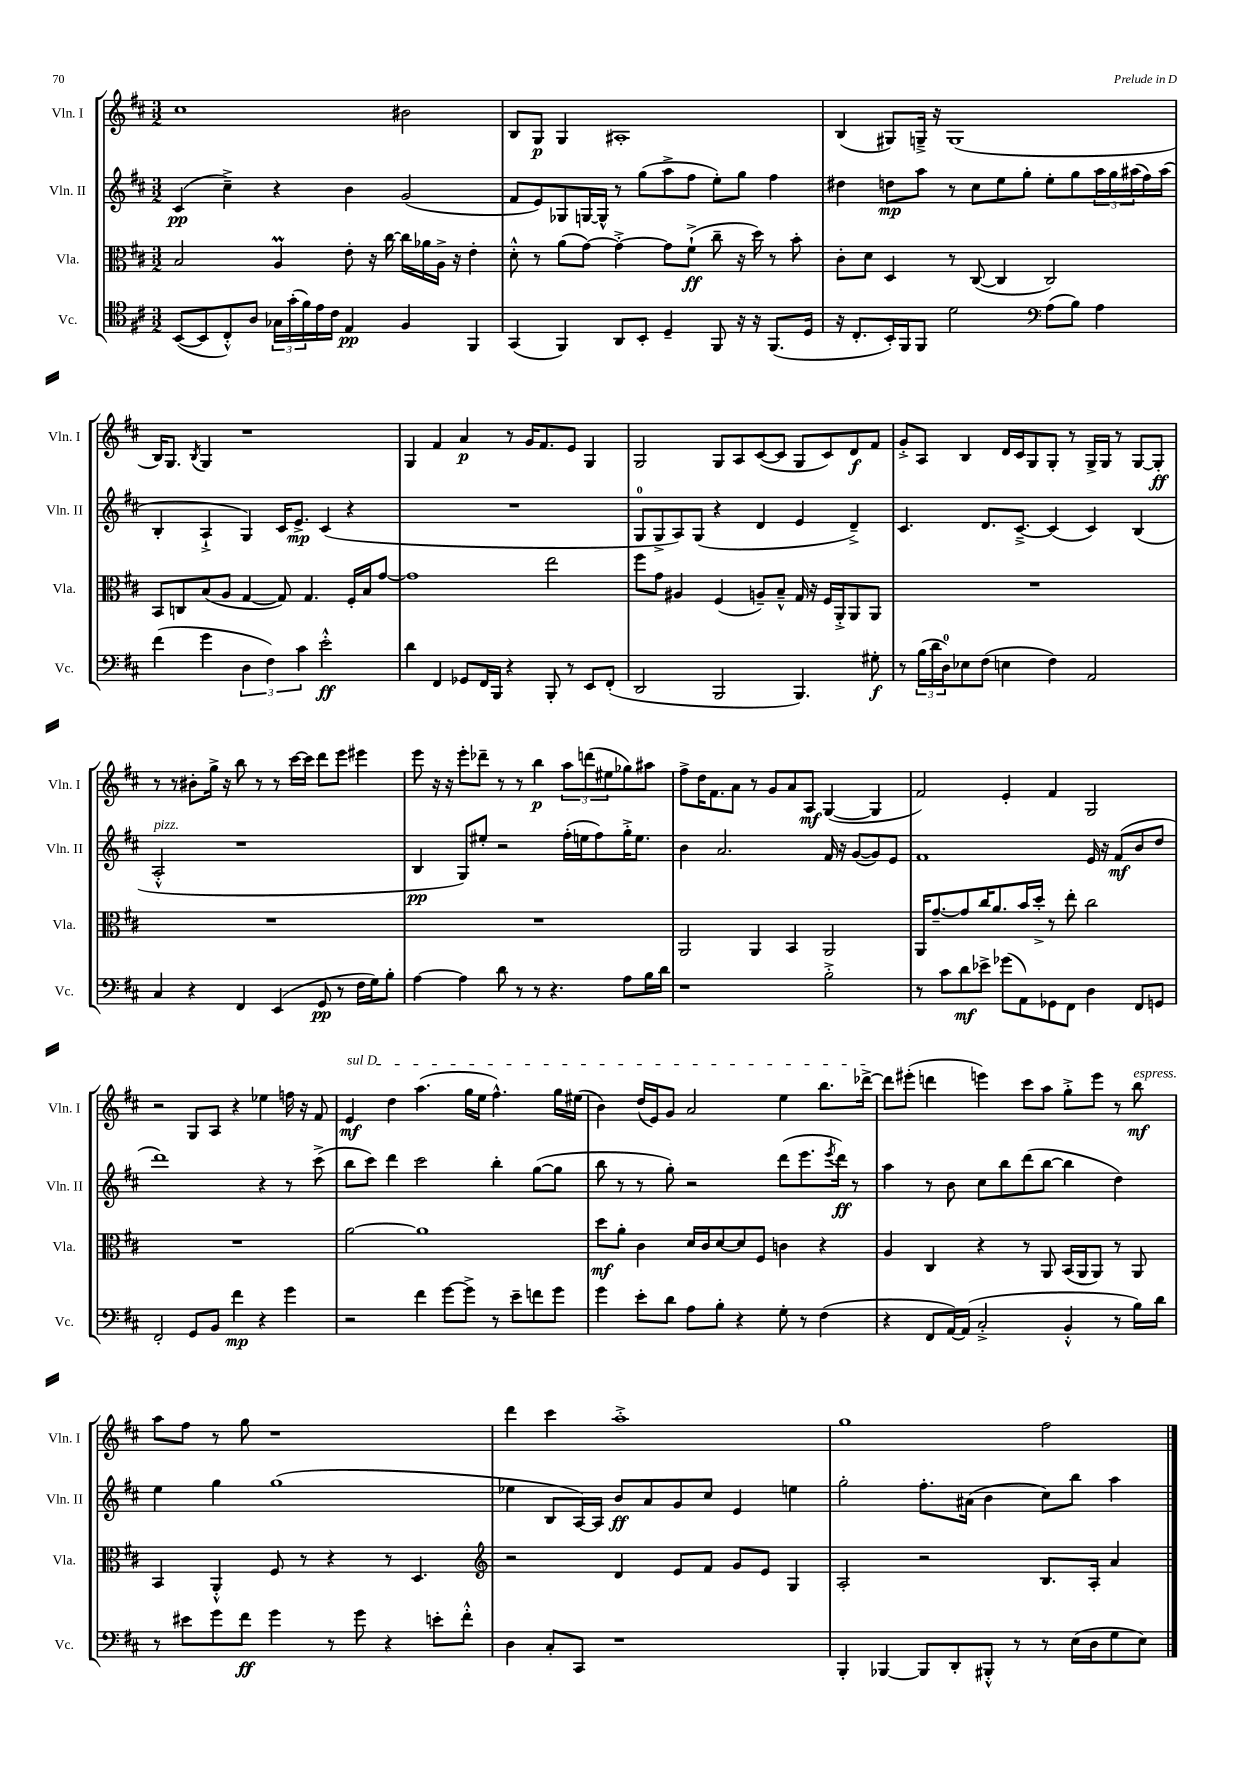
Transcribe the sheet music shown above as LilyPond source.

<<
\new StaffGroup <<
\new Staff = "s0" \with { instrumentName = "Vln. I" shortInstrumentName = "Vln. I" } {
    \clef treble \key d \major \numericTimeSignature \time 3/2
    cis''1 bis'2 |
    b8 g8\p g4 ais1-. |
    b4( gis8) g16---> r16 g1( |
    b16) g8. \acciaccatura { b8 } g4 r1 |
    g4 fis'4 a'4\p r8 g'16 fis'8. e'8 g4 |
    g2 g8 a8 cis'8~( cis'8 g8 cis'8) d'8\f fis'8 |
    g'8-.-> a8 b4 d'16 cis'16 g8 g8-. r8 g16-> g16 r8 g8~ g8-.\ff |
    r8 r8 bis'8-. g''16-> r16 b''8 r8 r8 cis'''16~ cis'''16 d'''8 e'''8 eis'''4 |
    e'''8 r16 r16 e'''8-. des'''8-- r8 r8 b''4\p \tuplet 3/2 { a''8 d'''8( eis''8 } ges''8) ais''8 |
    fis''8-> d''16 fis'8. a'8 r8 g'8 a'8 a8\mf g4~( g4 |
    fis'2) e'4-. fis'4 g2 |
    r2 g8 a8 r4 ees''4 f''16 r16 fis'8 |
    \once \override TextSpanner.bound-details.left.text = \markup { \italic "sul D" } e'4\mf\startTextSpan d''4 a''4.( g''16 e''16 fis''4.-^) g''16 eis''16( |
    b'4) d''16( e'16) g'8 a'2 e''4 b''8. des'''16~->\stopTextSpan |
    des'''8 eis'''8-.( d'''4 e'''4) cis'''8 a''8 g''8-.-> e'''8 r8 b''8\mf^\markup { \italic "espress." } |
    a''8 fis''8 r8 g''8 r1 |
    d'''4 cis'''4 a''1-.-> |
    g''1 fis''2 \bar "|." |
}
\new Staff = "s1" \with { instrumentName = "Vln. II" shortInstrumentName = "Vln. II" } {
    \clef treble \key d \major \numericTimeSignature \time 3/2
    cis'4\pp( cis''4--->) r4 b'4 g'2( |
    fis'8 e'8) ges8 g16~ g16-^ r8 g''8( a''8-> fis''8 e''8-.) g''8 fis''4 |
    dis''4 d''8\mp a''8 r8 cis''8 e''8 g''8-. e''8-. g''8 \tuplet 3/2 { a''16 g''16 ais''16( } fis''16) ais''16( |
    b4-. a4-!-> g4) cis'16 e'8.->\mp cis'4( r4 |
    R1. |
    g8-0 g8-> a8) g8( r4 d'4 e'4 d'4--->) |
    cis'4. d'8. cis'8.~---> cis'4( cis'4) b4( |
    a2-.-^^\markup { \italic "pizz." } r1 |
    b4\pp g8) eis''8-. r2 fis''16-.( e''16 fis''8) g''16-.-> e''8. |
    b'4 a'2. fis'16 r16 g'8~( g'8) e'8 |
    fis'1 e'16 r16 fis'8\mf( b'8 d''8 |
    d'''1) r4 r8 cis'''8->( |
    b''8 cis'''8) d'''4 cis'''2 b''4-. g''8~( g''8 |
    b''8 r8 r8 g''8-.) r2 d'''8( e'''8. \acciaccatura { e'''8 } d'''16\ff) r8 |
    a''4 r8 b'8 cis''8 b''8 d'''8( b''8~ b''4 d''4) |
    e''4 g''4 g''1( |
    ees''4 b8 a16~) a16 b'8\ff a'8 g'8 cis''8 e'4 e''4 |
    g''2-. fis''8.-. ais'16( b'4 cis''8) b''8 a''4 \bar "|." |
}
\new Staff = "s2" \with { instrumentName = "Vla." shortInstrumentName = "Vla." } {
    \clef alto \key d \major \numericTimeSignature \time 3/2
    b2 a4\prall e'8-. r16 cis''16~ cis''16 aes'16 a16-> r16 e'4-. |
    d'8-.-^ r8 a'8( g'8~) g'4~-.-> g'8 fis'8-!->\ff( cis''8-- r16 d''16) r8 b'8-. |
    cis'8-. d'8 d4 r8 cis8~( cis4 cis2) |
    b,8 c8 b8( a8 g4~ g8) g4. fis16-. b16 g'8~ |
    g'1 e''2 |
    fis''8 g'8 ais4 fis4( a8--) b8---^ g16 r16 fis16 a,16-.-> a,8 a,8 |
    R1. |
    R1. |
    R1. |
    a,2 a,4 b,4 a,2 |
    a,16 g'8.~-- g'8 cis''16 a'8. b'16 d''16-.-> r8 e''8-. cis''2 |
    R1. |
    a'2~ a'1 |
    d''8\mf a'8-. cis'4 d'16 cis'16 d'8~ d'8 fis8 c'4 r4 |
    a4 cis4 r4 r8 a,8 b,16( a,16 a,8) r8 a,8 |
    b,4 a,4-.-^ fis8 r8 r4 r8 d4. |
    \clef treble r2 d'4 e'8 fis'8 g'8 e'8 g4 |
    a2-. r2 b8. a16-. a'4 \bar "|." |
}
\new Staff = "s3" \with { instrumentName = "Vc." shortInstrumentName = "Vc." } {
    \clef tenor \key d \major \numericTimeSignature \time 3/2
    b,8~( b,8 cis8-.-^) a8 \tuplet 3/2 { ges16 g'16-.( fis'16) } e'16 cis'16 e4\pp fis4 fis,4 |
    g,4( fis,4) a,8 b,8-. d4-- fis,8 r16 r16 fis,8.( d16 |
    r16 cis8.-. b,16-.) fis,16 fis,8 d'2 \clef bass a8( b8) a4 |
    fis'4( g'4 \tuplet 3/2 { d4 fis4) cis'4 } e'2-.-^\ff |
    d'4 fis,4 ges,8 fis,16 b,,16 r4 b,,8-. r8 e,8 fis,8-.( |
    d,2 b,,2 b,,4.) gis8-.\f |
    r8 \tuplet 3/2 { b16( d'16 d16-0) } ees8 fis8( e4 fis4) a,2 |
    cis4 r4 fis,4 e,4( g,8\pp r8 fis16 g16) b8-. |
    a4~ a4 d'8 r8 r8 r4. a8 b16 d'16 |
    r1 b2-.-> |
    r8 cis'8 d'8\mf ees'8-> ges'8( a,8) ges,8 fis,8 d4 fis,8 g,8 |
    fis,2-. g,8 b,8 fis'4\mp r4 g'4 |
    r2 fis'4 g'8~ g'8-> r8 e'8-- f'8 g'8 |
    g'4 e'8-. d'8 a8 b8-. r4 g8-. r8 fis4( |
    r4 fis,8 a,16~) a,16( cis2-.-> b,4-.-^ r8 b16) d'16 |
    r8 eis'8 g'8 fis'8\ff g'4 r8 g'8 r4 e'8-. fis'8-.-^ |
    d4 cis8-. cis,8 r1 |
    b,,4-. bes,,4~ bes,,8 d,8-. bis,,8-.-^ r8 r8 e16( d16 g8 e8) \bar "|." |
}
>>
>>
\layout { \context { \Score \remove "Bar_number_engraver" } }
